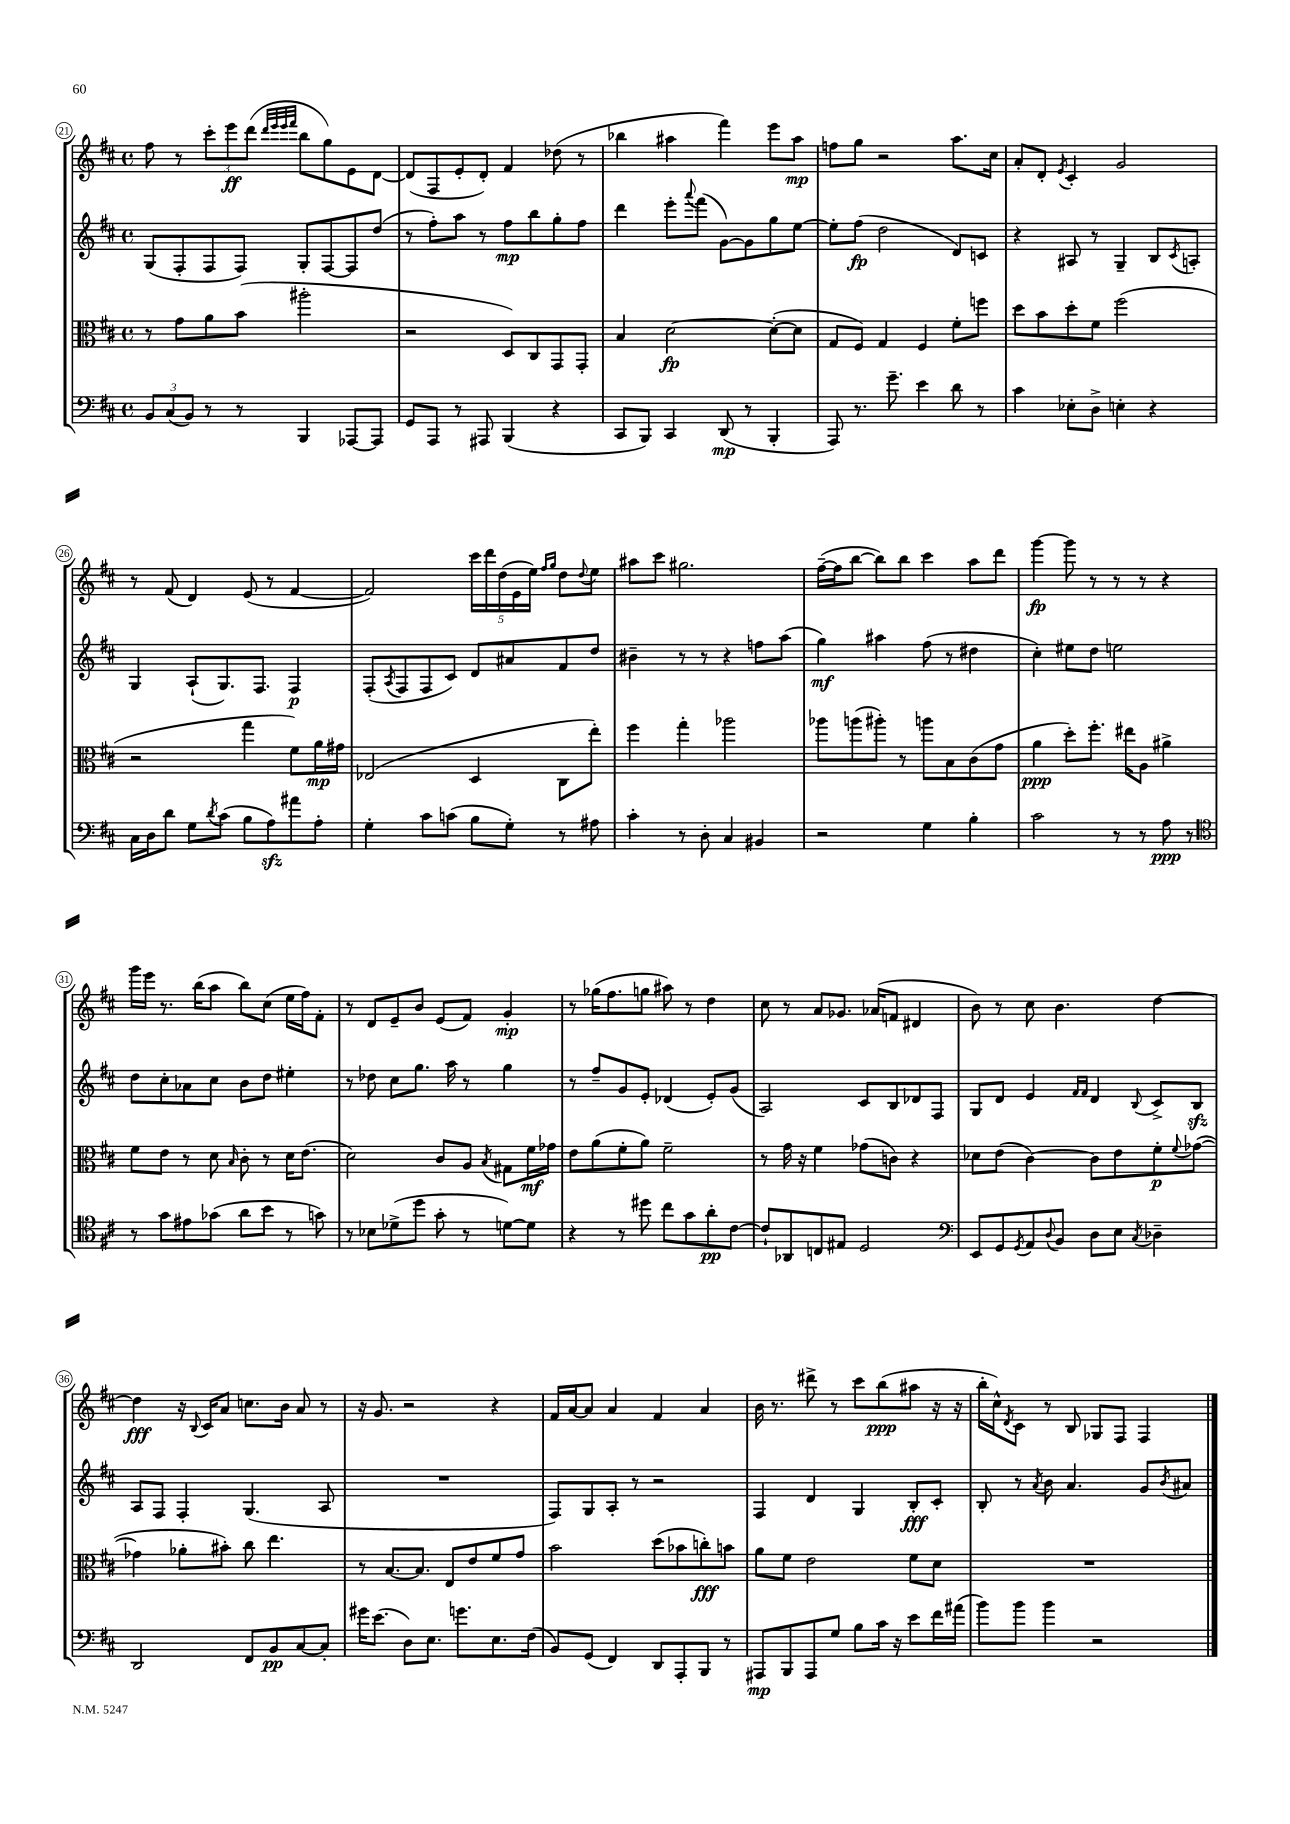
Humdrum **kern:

**kern	**kern	**kern	**kern
*staff4	*staff3	*staff2	*staff1
*clefF4	*clefC3	*clefG2	*clefG2
*k[f#c#]	*k[f#c#]	*k[f#c#]	*k[f#c#]
*M4/4	*M4/4	*M4/4	*M4/4
*met(c)	*met(c)	*met(c)	*met(c)
12BB	8r	(8G	8ff#
(12C#	.	.	.
.	8g	8F#'	8r
12BB)	.	.	.
8r	8a	8F#	12ccc#'
.	.	.	12eee
8r	(8b	8F#)	.
.	.	.	(12ddd
.	.	.	32qqddd
.	.	.	32qqeee
.	.	.	32qqeee
.	.	.	32qqfff#
4BBB	2aa#'	8G'	8bb
.	.	[8F#	8gg)
[8AAA-	.	8F#]	8e
8AAA-]	.	(8dd	[8d
=	=	=	=
8GG	2r	8r	(8d]
8AAA	.	8ff#')	8F#
8r	.	8aa	8e'
8AAA#	.	8r	8d')
(4BBB	8D)	8ff#	4f#
.	8C#	8bb	.
4r	8GG	8gg'	(8dd-
.	8GG'	8ff#	8r
=	=	=	=
8CC#	4B	4ddd	4bb-
8BBB)	.	.	.
4CC#	[2d	8eee'	4aa#
.	.	8qqaaa	.
.	.	(8fff#	.
(8DD	.	[8g)	4fff#)
8r	.	8g]	.
4BBB'	(8d'_	8gg	8eee
.	8d]	[8ee	8aa#
=	=	=	=
8AAA)	8G	8ee']	8ff
8.r	8F#)	(8ff#	8gg
.	4G	2dd	2r
8.g~	.	.	.
4e	4F#	.	.
8d	8f#'	8d)	8.aa
8r	8ff	8c	.
.	.	.	16cc#
=	=	=	=
4c#	8dd	4r	8a'
.	8b	.	8d'
.	.	.	8qe
8E-'	8dd'	8A#	4c#'
8D^	8f#	8r	.
4E'	(2ff#	4G~	2g
4r	.	8B	.
.	.	8qc#	.
.	.	8A'	.
=	=	=	=
16C#	2r	4G	8r
16D	.	.	.
8d	.	.	(8f#
8G	.	(8A`	4d)
8qd	.	.	.
(8c#	.	8.G)	.
8B	4gg	.	(8e
.	.	8.F#	.
8A)	.	.	8r
8a#	8f#)	4F#	[4f#
8A'	16a	.	.
.	16g#	.	.
=	=	=	=
4G'	(2E-	(8F#'	2f#])
.	.	8qA	.
.	.	8F#	.
8c#	.	8F#	.
(8c	.	8c#)	.
8B	4D	8d	20ccc#
.	.	.	20ddd
.	.	.	(20dd
8G')	.	8a#	.
.	.	.	20e
.	.	.	20ee)
.	.	.	16qqff#
.	.	.	16qqgg
8r	8C#	8f#	8dd
.	.	.	8qqdd
8A#	8ee')	8dd	8ee
=	=	=	=
4c#'	4ff#	4b#~	8aa#
.	.	.	8ccc#
8r	4gg'	8r	2.gg#
8D'	.	8r	.
4C#	2aa-	4r	.
4BB#	.	8ff	.
.	.	(8aa	.
=	=	=	=
2r	8aa-	4gg)	([16ff#~
.	.	.	16ff#]
.	(8aa	.	[8bb
.	8aa#')	4aa#	8bb])
.	8r	.	8bb
4G	8aa	(8ff#	4ccc#
.	8B	8r	.
4B'	(8c#	4dd#	8aa
.	8g	.	8ddd
=	=	=	=
2c#	4a	4cc#')	[4ggg
.	8dd')	8ee#	8ggg]
.	8.ff#'	8dd	8r
8r	.	2ee	8r
.	16ee#	.	.
8r	8A	.	8r
8A	4a#^	.	4r
8r	.	.	.
=	=	=	=
*clefC4	*	*	*
8r	8f#	8dd	16ggg
.	.	.	16eee
8g	8e	8cc#'	8.r
8e#	8r	8a-	.
.	.	.	(16bb
(8g-	8d	8cc#	8aa
.	16qqB	.	.
8a	8c#'	8b	8bb)
8b	8r	8dd	(8cc#
8r	16d	4ee#'	16ee
.	(8.e	.	16ff#)
8g)	.	.	8f#'
=	=	=	=
8r	2d)	8r	8r
8B-	.	8dd-	8d
(8d-^	.	8cc#	8e~
8dd	.	8.gg	8b
8g'	8c#	.	(8e
.	.	16aa	.
8r	8A	8r	8f#)
.	8qB	.	.
[8d)	8G#	4gg	4g'
8d]	16f#	.	.
.	16g-	.	.
=	=	=	=
4r	8e	8r	8r
.	(8a	8ff#~	(16gg-
.	.	.	8.ff#
8r	8f#'	8g	.
8dd#	8a)	8e'	8gg
8cc#	2f#~	(4d-	8aa#)
8g	.	.	8r
8a'	.	8e')	4dd
[8c#	.	(8g	.
=	=	=	=
8c#`]	8r	2A)	8cc#
8AA-	16g	.	8r
.	16r	.	.
8C	4f#	.	8a
8E#	.	.	8.g-
2D	(8g-	8c#	.
.	.	.	(16a-
.	8c)	8B	8f
.	4r	8d-	4d#
.	.	8F#	.
=	=	=	=
*clefF4	*	*	*
8EE	8d-	8G	8b)
8GG	(8e	8d	8r
8qGG	.	.	.
8AA	[4c#)	4e	8cc#
8qqD	.	.	.
8BB	.	.	4.b
.	.	16qqf#	.
.	.	16qqf#	.
8D	8c#]	4d	.
8E	8e	.	.
8qC#	.	8qqB	.
4D-~	8f#'	8c#^	[4dd
.	8qqf#	.	.
.	([8g-	8B	.
=	=	=	=
2DD	4g-]	8A	4dd]
.	.	8F#	.
.	8a-'	4F#'	16r
.	.	.	8qqB
.	.	.	16c#
.	8b#')	.	8a
8FF#	8cc#	(4.G	8.cc
8BB	4.ee	.	.
.	.	.	16b
[8C#	.	.	8a
8C#']	.	8A	8r
=	=	=	=
16g#	8r	1r	16r
(8.e	.	.	8.g
.	[8.B	.	.
8D)	.	.	2r
.	8.B]	.	.
8.E	.	.	.
.	8E	.	.
8.g	.	.	.
.	8e	.	.
8.E	8f#	.	4r
.	8g	.	.
(16F#	.	.	.
=	=	=	=
8BB)	2b	8F#)	16f#
.	.	.	[16a
(8GG	.	8G	8a]
4FF#)	.	8A'	4a
.	.	8r	.
8DD	(8dd	2r	4f#
8AAA'	8b-	.	.
8BBB	8cc')	.	4a
8r	8b	.	.
=	=	=	=
8AAA#	8a	4F#	16b
.	.	.	8.r
8BBB	8f#	.	.
8AAA#	2e	4d	8ddd#^
8G	.	.	8r
8B	.	4G	8ccc#
16c#	.	.	(8bb
16r	.	.	.
8e	8f#	8B'	8aa#
16f#	8d	8c#'	16r
(16a#	.	.	16r
=	=	=	=
8b)	1r	8B'	16bb'
.	.	.	16cc#^^)
.	.	.	8qd
8b	.	8r	8c#
.	.	8qa	.
4b	.	8b	8r
.	.	4.a	8B
2r	.	.	8G-
.	.	.	8F#
.	.	8g	4F#
.	.	8qb	.
.	.	8a#	.
==	==	==	==
*-	*-	*-	*-
